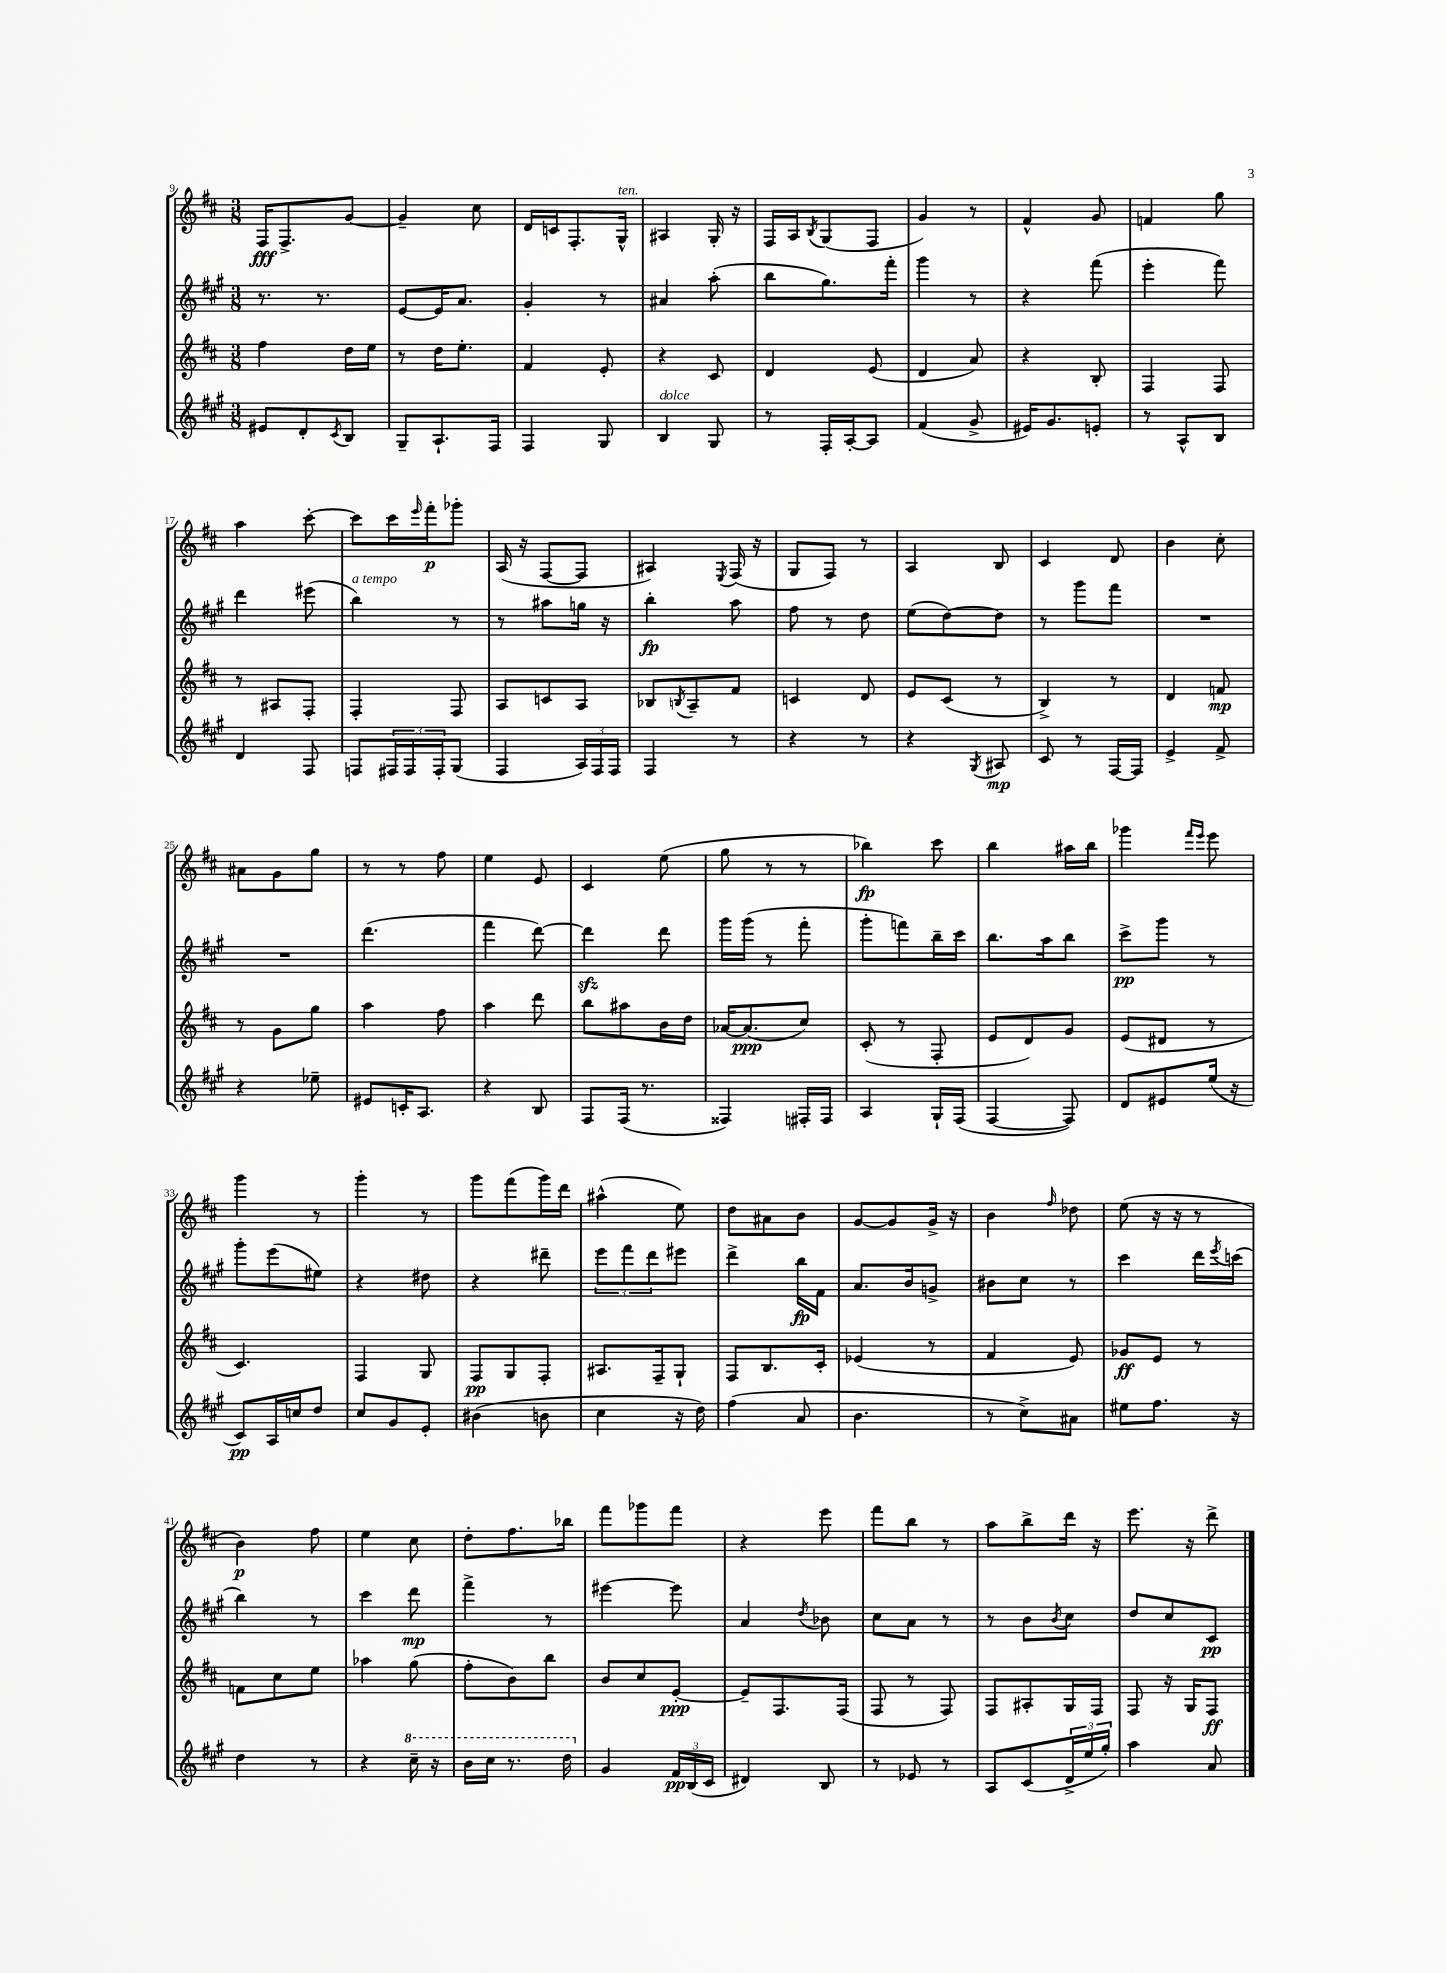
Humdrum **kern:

**kern	**kern	**kern	**kern
*staff4	*staff3	*staff2	*staff1
*clefG2	*clefG2	*clefG2	*clefG2
*k[f#c#g#]	*k[f#c#]	*k[f#c#g#]	*k[f#c#]
*M3/8	*M3/8	*M3/8	*M3/8
8e#/L	4ff#\	8.r	16F#/LK
.	.	.	8.F#^/
8d'/	.	.	.
.	.	8.r	.
8qc#/	.	.	.
8B/J	16dd\LL	.	[8g/J
.	16ee\JJ	.	.
=	=	=	=
8G#~/L	8r	[8e/L	4g~/]
8.A`/	16dd\LK	16e/]K	.
.	8.ee'\J	8.a/J	.
.	.	.	8cc#\
16F#/Jk	.	.	.
=	=	=	=
4F#/	4f#/	4g#'/	16d/LL
.	.	.	16c/J
.	.	.	8.F#'/
8G#/	8e'/	8r	.
.	.	.	16G^^/Jk
=	=	=	=
4B/	4r	4a#/	4A#/
8G#/	8c#/	(8aa'\	16G'/
.	.	.	16r
=	=	=	=
8r	4d/	8bb\L	16F#/LL
.	.	.	16A/J
.	.	.	8qB/
16F#'/LL	.	8.gg#\)	(8G/
[16A'/J	.	.	.
8A/]J	(8e/	.	8F#/J
.	.	16fff#'\Jk	.
=	=	=	=
(4f#/	4d/	4ggg#\	4g/)
8g#^/	8a/)	8r	8r
=	=	=	=
16e#/LK)	4r	4r	4f#^^/
8.g#/	.	.	.
8e'/J	8B'/	(8fff#\	8g/
=	=	=	=
8r	4F#/	4eee'\	4f/
8A^^/L	.	.	.
8B/J	8F#/	8fff#\)	8gg\
=	=	=	=
4d/	8r	4ddd\	4aa\
.	8A#/L	.	.
8F#/	8F#'/J	(8eee#\	[8ccc#'\
=	=	=	=
8F/L	4F#'/	4bb\)	8ccc#\]L
24F#/L	.	.	16ccc#\L
24F#/	.	.	.
.	.	.	16qqeee/
.	.	.	16fff#'\J
24F#'/J	.	.	.
(8G#/J	8F#/	8r	8ggg-'\J
=	=	=	=
4F#/	8A/L	8r	(16A/
.	.	.	16r
.	8c/	8aa#\L	[8F#/L
24A/LL)	8A/J	16gg\Jk	8F#/]J
24F#/	.	.	.
.	.	16r	.
24F#/JJ	.	.	.
=	=	=	=
4F#/	8B-/L	4bb'\	4A#/)
.	8qB/	.	.
.	8A~/	.	.
.	.	.	8qE/
8r	8f#/J	8aa\	(16F#/
.	.	.	16r
=	=	=	=
4r	4c/	8ff#\	8G/L
.	.	8r	8F#/J)
8r	8d/	8dd\	8r
=	=	=	=
4r	8e/L	(8ee\L	4A/
.	(8c#/J	[8dd\)	.
8qG#/	.	.	.
8A#/	8r	8dd\]J	8B/
=	=	=	=
8c#/	4B^/)	8r	4c#/
8r	.	8ggg#\L	.
[16F#/LL	8r	8fff#\J	8d/
16F#/]JJ	.	.	.
=	=	=	=
4e^/	4d/	4.r	4b\
8f#^/	8f/	.	8cc#'\
=	=	=	=
4r	8r	4.r	8a#\L
.	8g\L	.	8g\
8ee-~\	8gg\J	.	8gg\J
=	=	=	=
8e#/L	4aa\	(4.ddd\	8r
16c'/K	.	.	8r
8.A/J	.	.	.
.	8ff#\	.	8ff#\
=	=	=	=
4r	4aa\	4fff#\	4ee\
8B/	8ddd\	[8ddd\)	8e/
=	=	=	=
8F#/L	8bb\L	4ddd\]	4c#/
(16F#/Jk	8aa#\	.	.
8.r	.	.	.
.	16b\L	8ddd\	(8ee\
.	16dd\JJ	.	.
=	=	=	=
4F##/)	[16a-/LK	16ggg#\LL	8gg\
.	(8.a-/]	(16ggg#\JJ	.
.	.	8r	8r
16F#'/LL	8cc#/J)	8fff#'\	8r
16F#/JJ	.	.	.
=	=	=	=
4A/	(8c#'/	8ggg#'\L	4bb-\)
.	8r	8fff\)	.
16G#`/LL	8F#'/	16bb~\L	8ccc#\
(16F#/JJ	.	16ccc#\JJ	.
=	=	=	=
[4F#/	8e/L	8.bb\L	4bb\
.	8d/)	.	.
.	.	16aa\k	.
8F#/])	8g/J	8bb\J	16aa#\LL
.	.	.	16bb\JJ
=	=	=	=
8d/L	(8e/L	8ccc#^\L	4ggg-\
8e#/	8d#/J	8ggg#\J	.
.	.	.	16qqfff#/LL
.	.	.	16qqeee/JJ
(16ee/Jk	8r	8r	8eee\
16r	.	.	.
=	=	=	=
8c#/L)	4.c#/)	8ggg#'\L	4ggg\
16A/L	.	(8eee\	.
16cc/J	.	.	.
8dd/J	.	8ee#\J)	8r
=	=	=	=
8cc#/L	4F#/	4r	4ggg'\
8g#/	.	.	.
8e'/J	8G/	8dd#\	8r
=	=	=	=
(4b#\	8F#/L	4r	8ggg\L
.	8G/	.	(8fff#\
8b\	8F#'/J	8ddd#~\	16ggg\L)
.	.	.	16ddd\JJ
=	=	=	=
4cc#\	8.A#/L	12eee\L	(4aa#^^\
.	.	12fff#\	.
.	.	12ddd\	.
.	16F#~/k	.	.
16r	8G`/J	8eee#\J	8ee\)
16dd\)	.	.	.
=	=	=	=
(4ff#\	8F#/L	4ddd^\	8dd\L
.	8.B/	.	8a#\
8a/	.	16bb\LL	8b\J
.	16c#'/Jk	16f#\JJ	.
=	=	=	=
4.b\	(4e-/	8.a/L	[8g/L
.	.	.	8g/]
.	.	16b/k	.
.	8r	8g^/J	16g^/Jk
.	.	.	16r
=	=	=	=
8r	4f#/	8b#\L	4b\
8cc#^\L)	.	8cc#\J	.
.	.	.	16qqff#/
8a#\J	8e/)	8r	8dd-\
=	=	=	=
8ee#\L	8g-/L	4ccc#\	(8ee\
8.ff#\J	8e/J	.	16r
.	.	.	16r
.	8r	16ddd\LL	8r
.	.	8qeee/	.
16r	.	(16ccc\JJ	.
=	=	=	=
4dd\	8f\L	4bb\)	4b\)
.	8cc#\	.	.
8r	8ee\J	8r	8ff#\
=	=	=	=
4r	4aa-\	4ccc#\	4ee\
16ccc#~\	(8gg\	8ddd\	8cc#\
16r	.	.	.
=	=	=	=
16bb\LL	8ff#'\L	4fff#^\	8dd'\L
16ccc#\JJ	.	.	.
8.r	8b\)	.	8.ff#\
.	8bb\J	8r	.
16ddd\	.	.	16bb-\Jk
=	=	=	=
4g#/	8b/L	[4eee#\	8fff#\L
.	8cc#/	.	8ggg-\
24f#/LL	[8e'/J	8eee#\]	8fff#\J
(24B/	.	.	.
24c#/JJ	.	.	.
=	=	=	=
4d#/)	8e~/]L	4a/	4r
.	8.F#/	.	.
.	.	8qdd/	.
8B/	.	8b-\	8eee\
.	(16F#/Jk	.	.
=	=	=	=
8r	8F#/	8cc#\L	8fff#\L
8e-/	8r	8a\J	8bb\J
8r	8F#/)	8r	8r
=	=	=	=
8A/L	8F#/L	8r	8aa\L
(8c#/	8A#'/	8b\L	8bb^\
.	.	8qb/	.
24d^/L	16G/L	8cc#\J	16ddd\Jk
24ee/	.	.	.
.	16F#/JJ	.	16r
24gg#'/JJ)	.	.	.
=	=	=	=
4aa\	8F#/	8dd/L	8.eee\
.	16r	8cc#/	.
.	16G/LK	.	16r
8a/	8F#/J	8c#/J	8ddd^\
==	==	==	==
*-	*-	*-	*-
